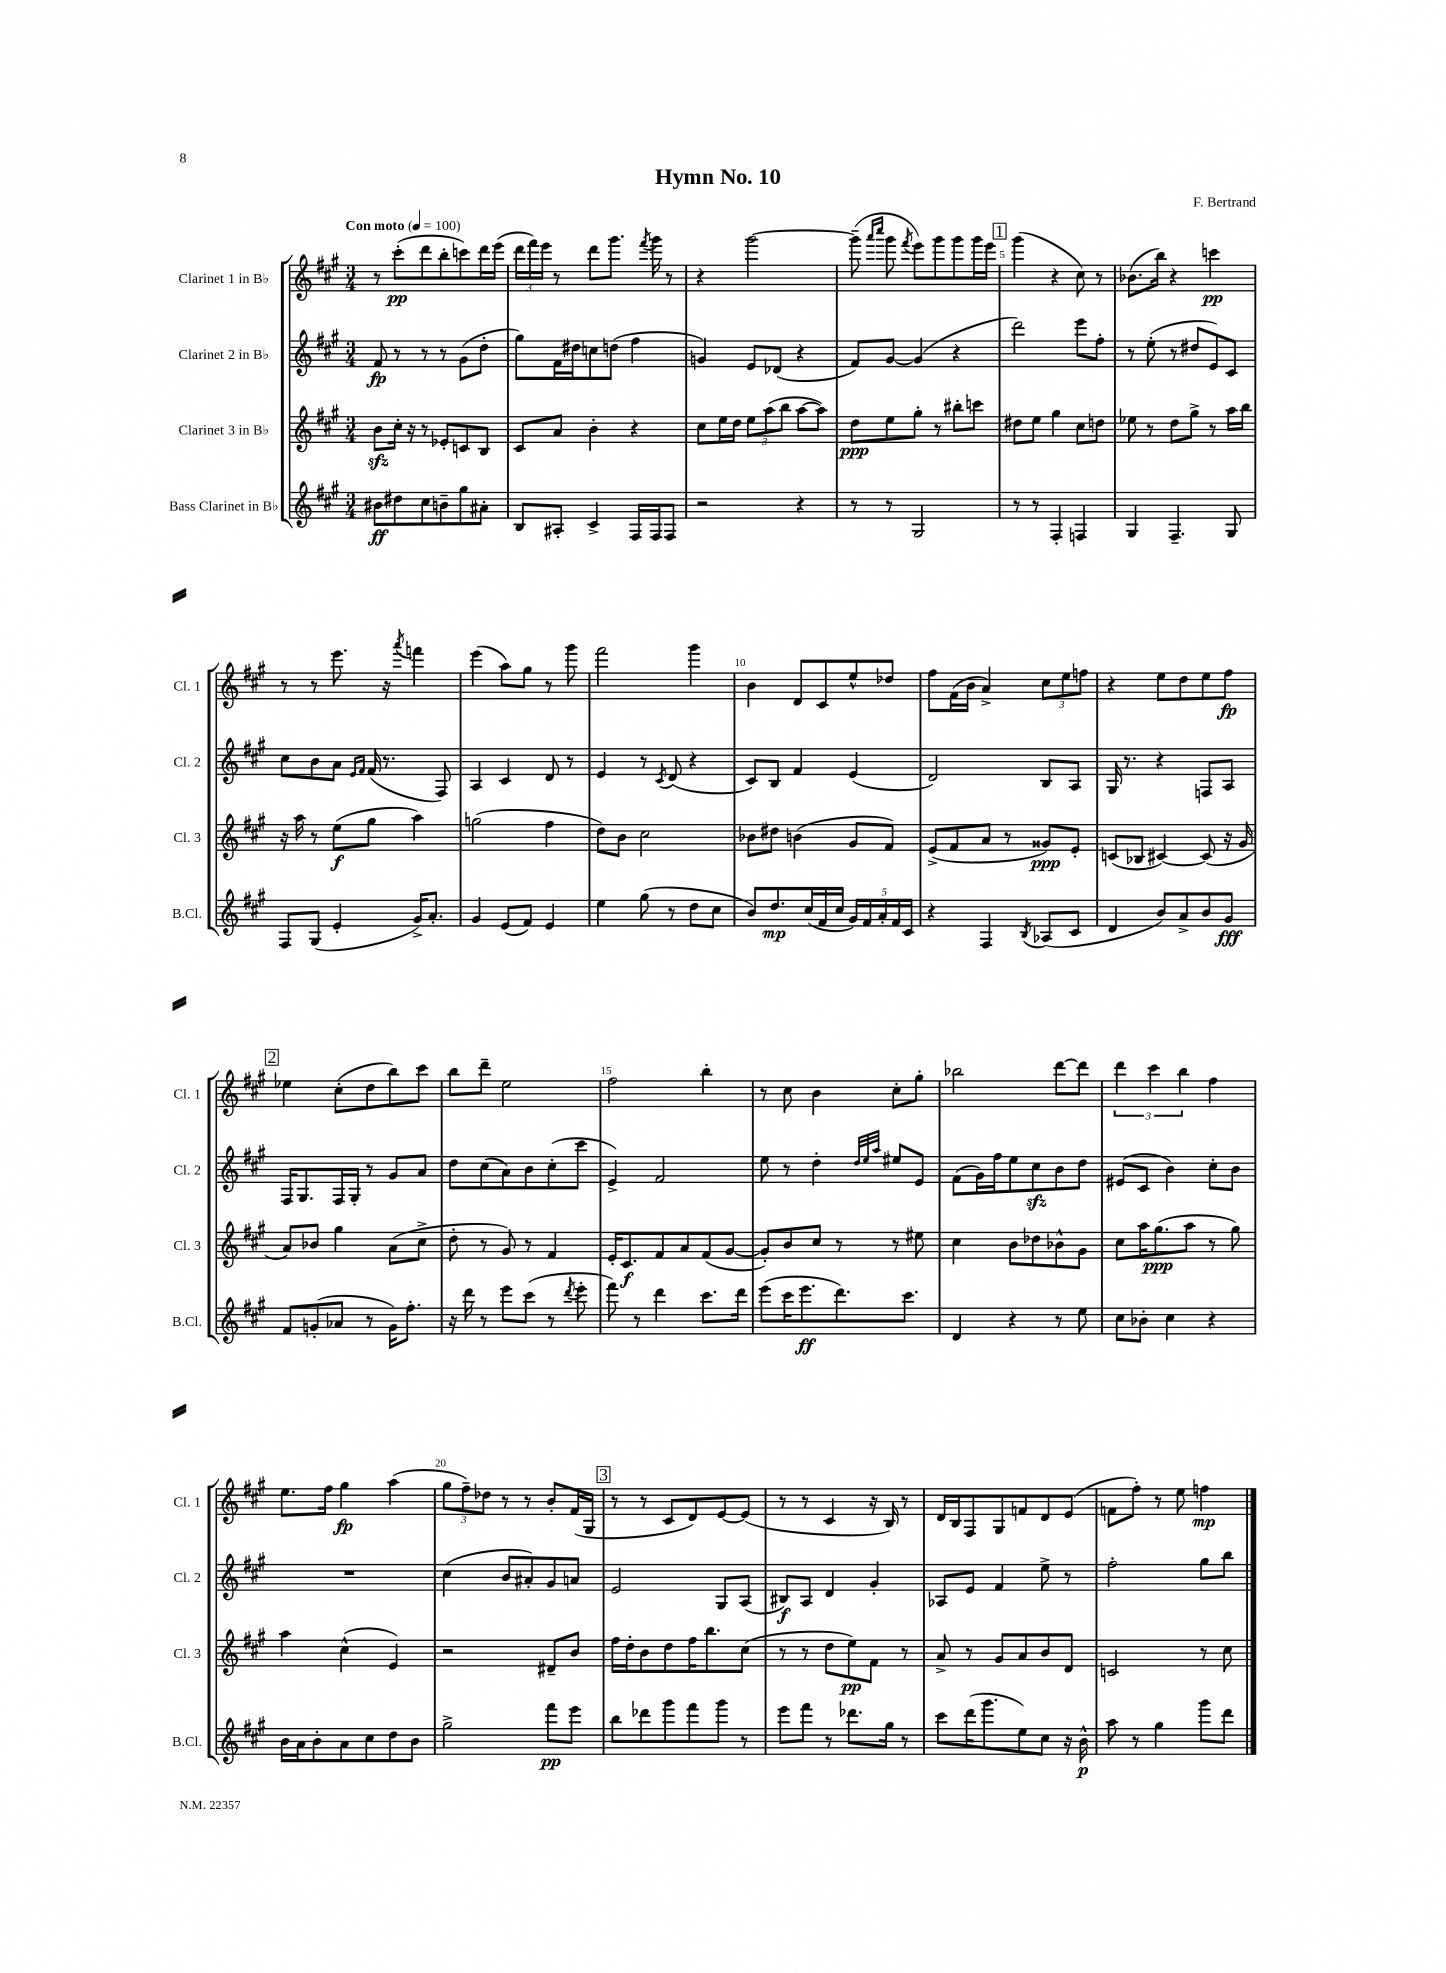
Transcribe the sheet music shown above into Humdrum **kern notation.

**kern	**kern	**kern	**kern
*staff4	*staff3	*staff2	*staff1
*clefG2	*clefG2	*clefG2	*clefG2
*k[f#c#g#]	*k[f#c#g#]	*k[f#c#g#]	*k[f#c#g#]
*M3/4	*M3/4	*M3/4	*M3/4
*MM100	*MM100	*MM100	*MM100
8b#	8b	8f#	8r
8dd#	16cc#'	8r	(8ccc#'
.	16r	.	.
8cc#	8r	8r	8ddd
8b~	8e-'	8r	8bb'
8gg#	8c	(8g#	8ccc)
8a#'	8B	8dd'	16ddd
.	.	.	(16eee
=	=	=	=
8B	8c#	8gg#)	24ddd
.	.	.	24fff#)
.	.	.	24eee
8A#'	8a	16f#	8r
.	.	16dd#	.
4c#^	4b'	8cc	8ddd
.	.	(8dd	8.ggg#
16F#	4r	4ff#	.
.	.	.	8qfff#
16F#	.	.	16ggg#
8F#	.	.	8r
=	=	=	=
2r	8cc#	4g)	4r
.	16ee	.	.
.	16dd	.	.
.	12ee	8e	[2ggg#
.	(12aa	.	.
.	.	(8d-	.
.	12bb	.	.
4r	[8aa	4r	.
.	8aa])	.	.
=	=	=	=
8r	8dd	8f#)	(8ggg#~]
.	.	.	16qqaaa
.	.	.	16qqcccc#
8r	8ee	[8g#	8ggg#
.	.	.	8qfff#
2G#	8gg#'	(4g#]	8eee)
.	8r	.	8ggg#
.	8bb#'	4r	8ggg#
.	8ccc	.	16ggg#
.	.	.	16eee
=	=	=	=
8r	8dd#	2ddd)	(4ggg#
8r	8ee	.	.
4F#'	4gg#	.	4r
4F	8cc#	8eee	8cc#)
.	8dd	8ff#'	8r
=	=	=	=
4G#	8ee-	8r	(8.b-
.	8r	(8ee'	.
.	.	.	16bb)
4.F#~	8dd	8r	4r
.	8gg#^	8dd#	.
.	8r	8e)	4ccc
8G#	16aa	8c#	.
.	16bb	.	.
=	=	=	=
8F#	16r	8cc#	8r
.	16aa	.	.
(8G#	8r	8b	8r
4e'	(8ee	8a	8.eee
.	.	16qqe	.
.	.	16qqf#	.
.	8gg#	(16f#	.
.	.	8.r	16r
.	.	.	8qaaa
16g#^)	4aa)	.	4fff
8.a'	.	.	.
.	.	8F#)	.
=	=	=	=
4g#	(2gg	4A	(4eee
(8e	.	4c#	8aa)
8f#)	.	.	8gg#
4e	4ff#	8d	8r
.	.	8r	8ggg#
=	=	=	=
4ee	8dd)	4e	2fff#
.	8b	.	.
(8gg#	2cc#	8r	.
.	.	8qc#	.
8r	.	(8d	.
8dd	.	4r	4ggg#
8cc#	.	.	.
=	=	=	=
8b)	8b-	8c#)	4b
8.dd	8dd#	8B	.
.	(4b	4f#	8d
(16cc#	.	.	.
16f#	.	.	8c#
16cc#	.	.	.
20g#)	8g#	(4e	8ee^^
20f#	.	.	.
20a'	.	.	.
.	8f#)	.	8dd-
20f#	.	.	.
20c#	.	.	.
=	=	=	=
4r	(8e^	2d)	8ff#
.	8f#	.	(16f#
.	.	.	16b
4F#	8a	.	4a^)
.	8r	.	.
8qB	.	.	.
(8A-	8g##)	8B	12cc#
.	.	.	12ee
8c#	8e'	8A	.
.	.	.	12ff
=	=	=	=
4d	(8c	16G#	4r
.	.	8.r	.
.	8B-	.	.
8b)	[4c#)	4r	8ee
8a^	.	.	8dd
8b	(8c#]	8F	8ee
8g#	16r	8A	8ff#
.	16g#	.	.
=	=	=	=
8f#	8a)	16F#	4ee-
.	.	8.G#	.
(8g'	8b-	.	.
8a-	4gg#	16F#	(8cc#'
.	.	16G#'	.
8r	.	8r	8dd
16g)	(8a	8g#	8bb)
8.ff#'	.	.	.
.	8cc#^	8a	8ccc#
=	=	=	=
16r	8dd'	8dd	8bb
16ddd	.	.	.
8r	8r	(8cc#	8ddd~
8eee	8g#)	8a)	2ee
(8ccc#	8r	8b	.
8r	4f#	(8cc#'	.
8qddd	.	.	.
8eee'	.	8ccc#	.
=	=	=	=
8fff#)	16e'	4e^)	2ff#
.	8.c#	.	.
8r	.	.	.
4ddd	8f#	2f#	.
.	8a	.	.
8.ccc#	(8f#	.	4bb'
.	[8g#	.	.
16ddd	.	.	.
=	=	=	=
(8eee	8g#'])	8ee	8r
16ccc#	8b	8r	8cc#
8.eee	.	.	.
.	8cc#	4dd'	4b
8.ddd)	8r	.	.
.	.	32qqdd	.
.	.	32qqee	.
.	.	32qqaa	.
.	8r	8ee#	8cc#'
8.ccc#	.	.	.
.	8ee#	8e	8gg#'
=	=	=	=
4d	4cc#	(8f#	2bb-
.	.	16g#)	.
.	.	16ff#	.
4r	8b	8ee	.
.	8dd-	8cc#	.
8r	8b-^^	8b	[8ddd
8ee	8g#	8dd	8ddd]
=	=	=	=
8cc#	8cc#	(8e#	6ddd
8b-'	16aa	8c#	.
.	.	.	6ccc#
.	(8.gg#	.	.
4cc#	.	4b)	.
.	.	.	6bb
.	8aa	.	.
4r	8r	8cc#'	4ff#
.	8gg#)	8b	.
=	=	=	=
16b	4aa	2.r	8.ee
16a	.	.	.
8b'	.	.	.
.	.	.	16ff#
8a	(4cc#^^	.	4gg#
8cc#	.	.	.
8dd	4e)	.	(4aa
8b	.	.	.
=	=	=	=
2gg#^	2r	(4cc#	12gg#
.	.	.	12ff#~)
.	.	.	12dd-
.	.	8b	8r
.	.	8a#')	8r
8fff#	8d#~	8g#	8b'
8eee	8b	8a	(16f#
.	.	.	16G#
=	=	=	=
8bb	16ff#	2e	8r
.	16dd'	.	.
8ddd-	8b	.	8r
8ggg#	8dd	.	8c#
8fff#	16ff#	.	8d)
.	8.bb	.	.
8ggg#	.	8G#	[8e
8r	(8cc#	(8A	(8e]
=	=	=	=
8eee	8r	8B#)	8r
8fff#	8r	8A	8r
8r	8dd	4d	4c#
8.ddd-	8ee)	.	.
.	8f#	4g#'	16r
16gg#	.	.	16B)
8r	8r	.	8r
=	=	=	=
8ccc#	8a^	8A-	16d
.	.	.	16B
(16ddd	8r	8e	8F#
8.ggg#	.	.	.
.	8g#	4f#	8G#
8ee)	8a	.	8f
8cc#	8b	8ee^	8d
16r	8d	8r	(8e
16b^^	.	.	.
=	=	=	=
8aa	2c	2ff#'	8f
8r	.	.	8ff#')
4gg#	.	.	8r
.	.	.	8ee
8ggg#	8r	8gg#	4ff
8ddd	8cc#	8bb	.
==	==	==	==
*-	*-	*-	*-
